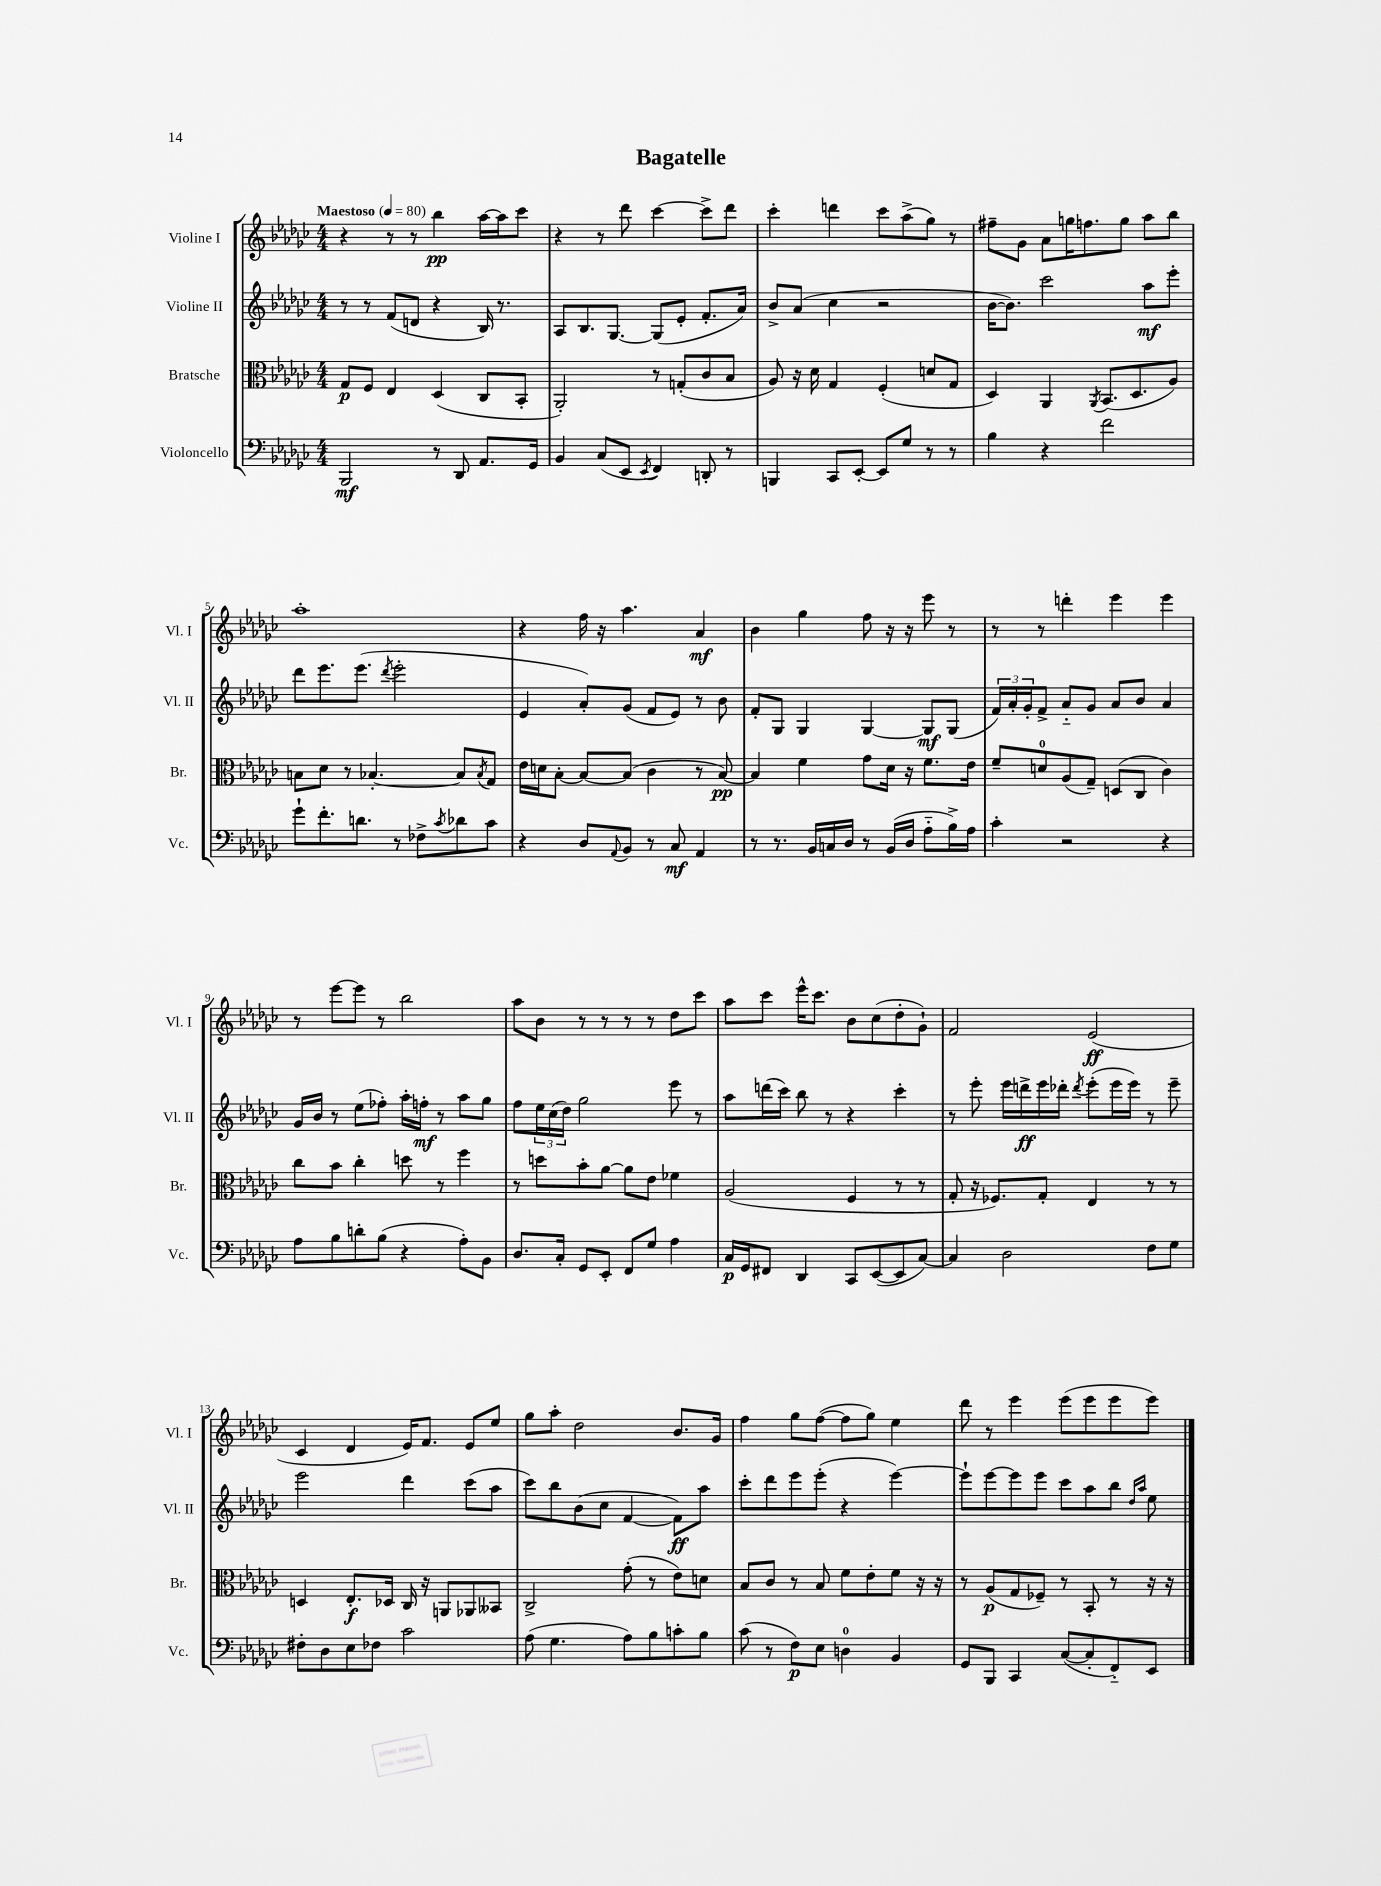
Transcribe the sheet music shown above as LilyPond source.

\header { title = "Bagatelle" }
<<
\new StaffGroup <<
\new Staff = "s0" \with { instrumentName = "Violine I" shortInstrumentName = "Vl. I" } {
    \clef treble \key ges \major \numericTimeSignature \time 4/4 \tempo "Maestoso" 4 = 80
    r4 r8 r8 bes''4\pp aes''16~ aes''16 ces'''8 |
    r4 r8 des'''8 ces'''4~ ces'''8-> des'''8 |
    ces'''4-. d'''4 ces'''8 aes''8->( ges''8) r8 |
    fis''8-- ges'8 aes'8 g''16 f''8. g''8 aes''8 bes''8 |
    aes''1-. |
    r4 f''16 r16 aes''4. aes'4\mf |
    bes'4 ges''4 f''8 r16 r16 ees'''8 r8 |
    r8 r8 d'''4-. ees'''4 ees'''4 |
    r8 ees'''8~ ees'''8 r8 bes''2 |
    aes''8 bes'8 r8 r8 r8 r8 des''8 ces'''8 |
    aes''8 ces'''8 ees'''16-^ ces'''8. bes'8 ces''8( des''8-. ges'8-!) |
    f'2 ees'2\ff( |
    ces'4 des'4 ees'16) f'8. ees'8 ees''8 |
    ges''8 aes''8-. des''2 bes'8. ges'16 |
    f''4 ges''8 f''8~( f''8 ges''8) ees''4 |
    des'''8 r8 ees'''4 ees'''8( ees'''8 ees'''8 ees'''8) \bar "|." |
}
\new Staff = "s1" \with { instrumentName = "Violine II" shortInstrumentName = "Vl. II" } {
    \clef treble \key ges \major \numericTimeSignature \time 4/4
    r8 r8 f'8( d'8 r4 bes16) r8. |
    aes8 bes8. ges8.~ ges8( ees'8-. f'8.-. aes'16) |
    bes'8-> aes'8( ces''4 r2 |
    bes'16~ bes'8.) ces'''2 aes''8\mf ees'''8-. |
    des'''8 ees'''8. ees'''8.( \acciaccatura { des'''8 } ees'''2-. |
    ees'4 aes'8-.) ges'8( f'8 ees'8) r8 bes'8 |
    f'8-. ges8 ges4 ges4~ ges8\mf ges8( |
    \tuplet 3/2 { f'16) aes'16-. ges'16-. } f'8-> aes'8-_ ges'8 aes'8 bes'8 aes'4 |
    ges'16 bes'16 r8 ees''8( fes''8-.) aes''16-. f''16-.\mf r8 aes''8 ges''8 |
    f''8 \tuplet 3/2 { ees''16 ces''16( des''16) } ges''2 ees'''8 r8 |
    aes''8 d'''16( ces'''16) bes''8 r8 r4 ces'''4-. |
    r8 ees'''8-. ees'''16 d'''16->\ff ees'''16 des'''16-. \acciaccatura { des'''8 } ees'''8-.( ees'''16 ees'''16) r8 ees'''8-- |
    ees'''2 des'''4 ces'''8( aes''8 |
    ces'''8) bes''8 bes'8( ces''8 f'4~ f'8\ff) aes''8 |
    ces'''8-. des'''8 ees'''8 ees'''8-.( r4 ees'''4~) |
    ees'''8-! ees'''8~ ees'''8 ees'''8 ces'''8 aes''8 bes''8 \grace { des''16 aes''16 } ees''8 \bar "|." |
}
\new Staff = "s2" \with { instrumentName = "Bratsche" shortInstrumentName = "Br." } {
    \clef alto \key ges \major \numericTimeSignature \time 4/4
    ges8\p f8 ees4 des4( ces8 bes,8-. |
    aes,2-.) r8 g8-.( ces'8 bes8 |
    aes8) r16 des'16 ges4 f4-.( d'8 ges8 |
    des4) aes,4 \acciaccatura { aes,8 } bes,8.( des8. aes8) |
    b8 des'8 r8 bes4.~-. bes8 \acciaccatura { bes8 } ges8 |
    ees'16 d'16 bes8~-. bes8~ bes8( ces'4 r8 bes8~\pp) |
    bes4 f'4 ges'8 des'16 r16 f'8. ees'16 |
    f'8-- d'8-0 aes8( ges8--) d8( ces8 ces'4) |
    ces''8 bes'8 ces''4-. d''8 r8 f''4 |
    r8 d''8 bes'8-. aes'8~ aes'8 ees'8 fes'4 |
    aes2( f4 r8 r8 |
    ges8-. r16 fes8.) ges8-. ees4 r8 r8 |
    d4 ees8.-.\f des16 ces16 r16 a,8 aes,8 beses,8 |
    ces2-> ges'8-.( r8 ees'8) d'8 |
    bes8 ces'8 r8 bes8 f'8 ees'8-. f'8 r16 r16 |
    r8 aes8\p( ges8 fes8--) r8 bes,8-. r8 r16 r16 \bar "|." |
}
\new Staff = "s3" \with { instrumentName = "Violoncello" shortInstrumentName = "Vc." } {
    \clef bass \key ges \major \numericTimeSignature \time 4/4
    bes,,2\mf r8 des,8 aes,8. ges,16 |
    bes,4 ces8( ees,8 \acciaccatura { ees,8 } f,4) d,8-. r8 |
    b,,4 ces,8 ees,8~-. ees,8 ges8 r8 r8 |
    bes4 r4 f'2 |
    ges'8-! f'8.-. d'8. r8 fes8-> \acciaccatura { ces'8 } des'8 ces'8 |
    r4 des8 \appoggiatura { aes,8 } bes,8 r8 ces8\mf aes,4 |
    r8 r8. bes,16 c16 des16 r8 bes,16( des16 aes8-_ bes16->) aes16 |
    ces'4-. r2 r4 |
    aes8 bes8 d'8-. bes8( r4 aes8-.) bes,8 |
    des8. ces16-. ges,8 ees,8-. f,8 ges8 aes4 |
    ces16\p ges,16 fis,8 des,4 ces,8 ees,8~( ees,8 ces8~) |
    ces4 des2 f8 ges8 |
    fis8-. des8 ees8 fes8 ces'2 |
    aes8( ges4. aes8) bes8 c'8-. bes8 |
    ces'8( r8 f8\p) ees8 d4-0 bes,4 |
    ges,8 bes,,8 ces,4 ces8~( ces8-. f,8-_) ees,8 \bar "|." |
}
>>
>>
